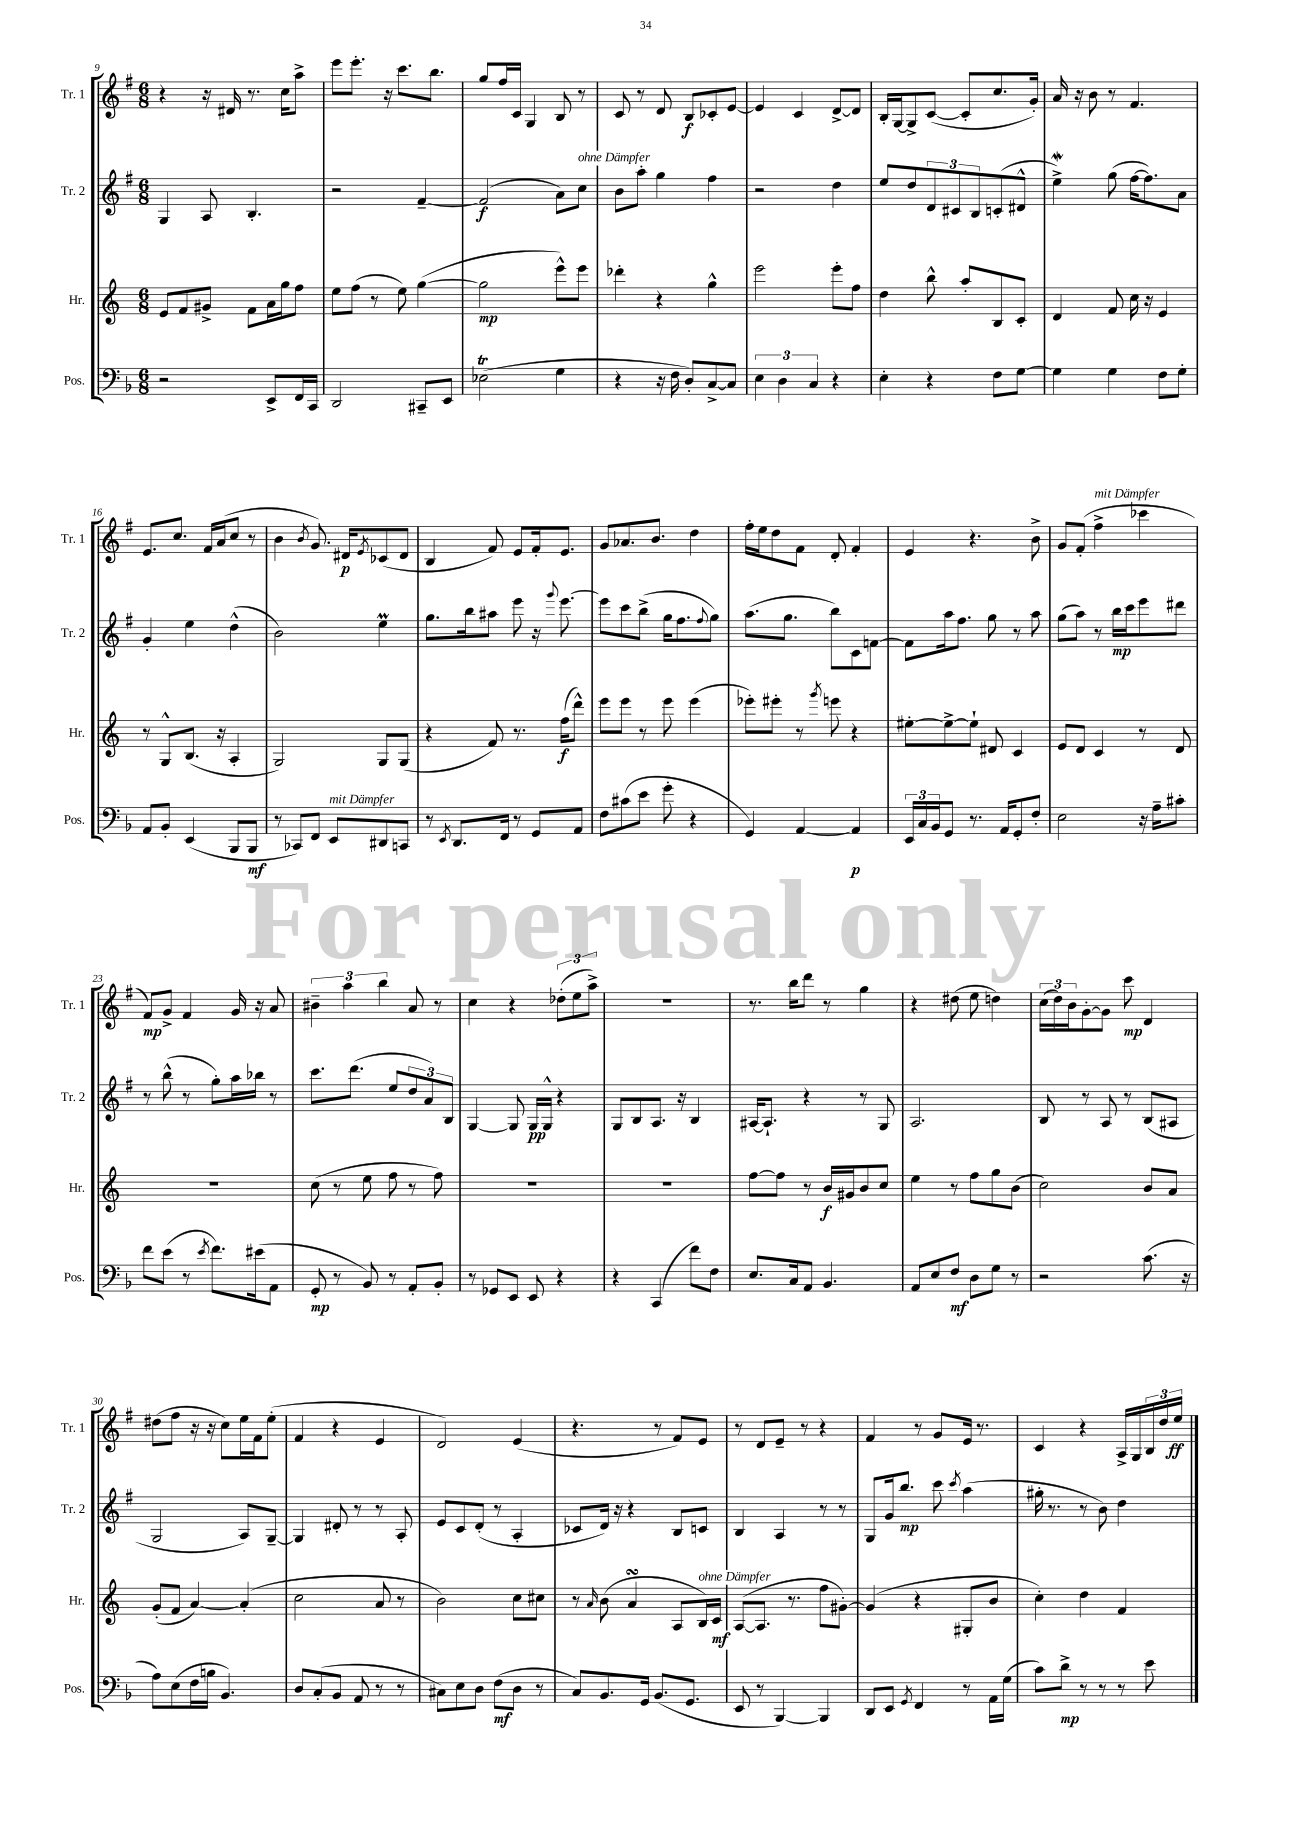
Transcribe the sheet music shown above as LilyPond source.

<<
\new StaffGroup <<
\new Staff = "s0" \with { instrumentName = "Tr. 1" shortInstrumentName = "Tr. 1" } {
    \clef treble \key g \major \numericTimeSignature \time 6/8
    r4 r16 dis'16 r8. c''16 a''8-> |
    e'''8 e'''8.-. r16 c'''8. b''8. |
    g''8 fis''16 c'16 g4 b8 r8 |
    c'8 r8 d'8 b8\f ces'8-. e'8~ |
    e'4 c'4 d'8~-> d'8 |
    b16-. g16~ g8-> c'8~( c'8-. c''8. g'16-.) |
    a'16 r16 b'8 r8 fis'4. |
    e'8. c''8. fis'16 a'16( c''8 r8 |
    b'4 \acciaccatura { b'8 } g'8.) dis'16\p \acciaccatura { e'8 } ces'8( dis'8 |
    b4 fis'8) e'8 fis'16-. e'8. |
    g'8 aes'8. b'8. d''4 |
    fis''16-. e''16 d''8 fis'8 d'8-. fis'4-. |
    e'4 r4. b'8-> |
    g'8 fis'8-.( fis''4->^\markup { \italic "mit Dämpfer" } ces'''4 |
    fis'8\mp) g'8-> fis'4 g'16 r16 a'8 |
    \tuplet 3/2 { bis'4-- a''4 b''4 } a'8 r8 |
    c''4 r4 \tuplet 3/2 { des''8-.( e''8 a''8->) } |
    R2. |
    r8. b''16 d'''8 r8 g''4 |
    r4 dis''8( e''8 d''4) |
    \tuplet 3/2 { c''16( d''16) b'16 } g'8~-. g'8 c'''8\mp d'4 |
    dis''8( fis''8 r16 r16 c''8) e''16 fis'16 e''8-.( |
    fis'4 r4 e'4 |
    d'2) e'4( |
    r4. r8 fis'8) e'8 |
    r8 d'8 e'8-- r8 r4 |
    fis'4 r8 g'8 e'16 r8. |
    c'4 r4 a16-> g16 \tuplet 3/2 { b16 d''16 e''16\ff } \bar "|." |
}
\new Staff = "s1" \with { instrumentName = "Tr. 2" shortInstrumentName = "Tr. 2" } {
    \clef treble \key g \major \numericTimeSignature \time 6/8
    g4 a8 b4.-. |
    r2 fis'4~-- |
    fis'2\f( a'8) c''8^\markup { \italic "ohne Dämpfer" } |
    b'8 a''8-. g''4 fis''4 |
    r2 d''4 |
    e''8 d''8 \tuplet 3/2 { d'8 cis'8 b8 } c'8-.( dis'8-^ |
    e''4->\mordent) g''8( fis''16~ fis''8.) a'8 |
    g'4-. e''4 d''4-^( |
    b'2) e''4\prall |
    g''8. b''16 ais''8 e'''8 r16 \appoggiatura { g'''8 } e'''8.~ |
    e'''8 c'''8 b''8->( g''16 fis''8. \appoggiatura { fis''8 } g''8) |
    a''8.( g''8. b''8) c'8 f'8~ |
    f'8 a''16 fis''8. g''8 r8 a''8 |
    g''8( a''8) r8 b''16\mp c'''16 e'''8 dis'''8 |
    r8 b''8-^( r8 g''8-.) a''16 bes''16 r8 |
    c'''8. d'''8.( e''8 \tuplet 3/2 { d''8 a'8) b8 } |
    g4~ g8 g16\pp g16-^ r4 |
    g8 b8 a8. r16 b4 |
    ais16~ ais8.-! r4 r8 g8 |
    a2. |
    b8 r8 a8 r8 b8( ais8 |
    g2 a8) g8~-- |
    g4 dis'8-. r8 r8 a8-. |
    e'8 c'8 d'8-.( r8 a4-. |
    ces'8 d'16) r16 r4 b8 c'8 |
    b4 a4 r8 r8 |
    g8 g'16 b''8.\mp c'''8 \acciaccatura { c'''8 } a''4( |
    gis''16-. r8. r8 b'8) d''4 \bar "|." |
}
\new Staff = "s2" \with { instrumentName = "Hr." shortInstrumentName = "Hr." } {
    \clef treble \key c \major \numericTimeSignature \time 6/8
    e'8 f'8 gis'8-> f'8 a'16 g''16 f''8 |
    e''8 f''8( r8 e''8) g''4~( |
    g''2\mp e'''8-^) e'''8 |
    des'''4-. r4 g''4-^ |
    e'''2 e'''8-. f''8 |
    d''4 b''8-^ a''8-. b8 c'8-. |
    d'4 f'8 c''16 r16 e'4 |
    r8 g8-^ b8.( r16 a4-. |
    g2) g8 g8( |
    r4 f'8) r8. f''16\f( d'''8-^) |
    e'''8 e'''8 r8 e'''8 e'''4( |
    ees'''8-.) eis'''8-. r8 \acciaccatura { g'''8 } e'''8 r4 |
    eis''8~-. eis''8~-> eis''8-! dis'8 c'4 |
    e'8 d'8 c'4 r8 d'8 |
    R2. |
    c''8( r8 e''8 f''8 r8 f''8) |
    R2. |
    R2. |
    f''8~ f''8 r8 b'16\f gis'16 b'8 c''8 |
    e''4 r8 f''8 g''8 b'8( |
    c''2) b'8 a'8 |
    g'8-.( f'8 a'4~) a'4-.( |
    c''2 a'8 r8 |
    b'2) c''8 cis''8 |
    r8 \grace { a'16 } b'8( a'4\turn a8 b16^\markup { \italic "ohne Dämpfer" }) c'16\mf |
    a8~( a8. r8. f''8 gis'8~-.) |
    gis'4( r4 gis8-. b'8 |
    c''4-.) d''4 f'4 \bar "|." |
}
\new Staff = "s3" \with { instrumentName = "Pos." shortInstrumentName = "Pos." } {
    \clef bass \key f \major \numericTimeSignature \time 6/8
    r2 e,8-> f,16 c,16 |
    d,2 cis,8-- e,8 |
    ees2\trill( g4 |
    r4 r16 f16 d8-.) c8~-> c8 |
    \tuplet 3/2 { e4 d4 c4 } r4 |
    e4-. r4 f8 g8~ |
    g4 g4 f8 g8-. |
    a,8 bes,8-. e,4( bes,,8 bes,,8\mf |
    r8 ces,8) f,8 e,8^\markup { \italic "mit Dämpfer" } dis,8 c,8 |
    r8 \acciaccatura { e,8 } d,8. f,16 r8 g,8 a,8 |
    f8 cis'8( e'8 g'8-. r4 |
    g,4) a,4~ a,4\p |
    \tuplet 3/2 { e,16 c16 bes,16 } g,8 r8. a,16 g,8-. f8-. |
    e2 r16 a16-- cis'8-. |
    f'8 e'8( r8 \acciaccatura { e'8 } f'8.) eis'16( a,8 |
    g,8-.\mp r8 bes,8) r8 a,8-. bes,8-. |
    r8 ges,8 e,8 e,8 r4 |
    r4 c,4( f'8) f8 |
    e8. c16 a,8 bes,4. |
    a,8 e8 f8\mf d8 g8 r8 |
    r2 c'8.( r16 |
    a8) e8( f16 b16 bes,4.) |
    d8 c8-.( bes,8 a,8 r8 r8 |
    cis8) e8 d8 f8\mf( d8 r8 |
    c8) bes,8. g,16 bes,8.( g,8. |
    e,8 r8 bes,,4~) bes,,4 |
    d,8 e,8 \acciaccatura { g,8 } f,4 r8 a,16 g16( |
    c'8) d'8->\mp r8 r8 r8 e'8 \bar "|." |
}
>>
>>
\layout { \context { \Score currentBarNumber = #9 } }
